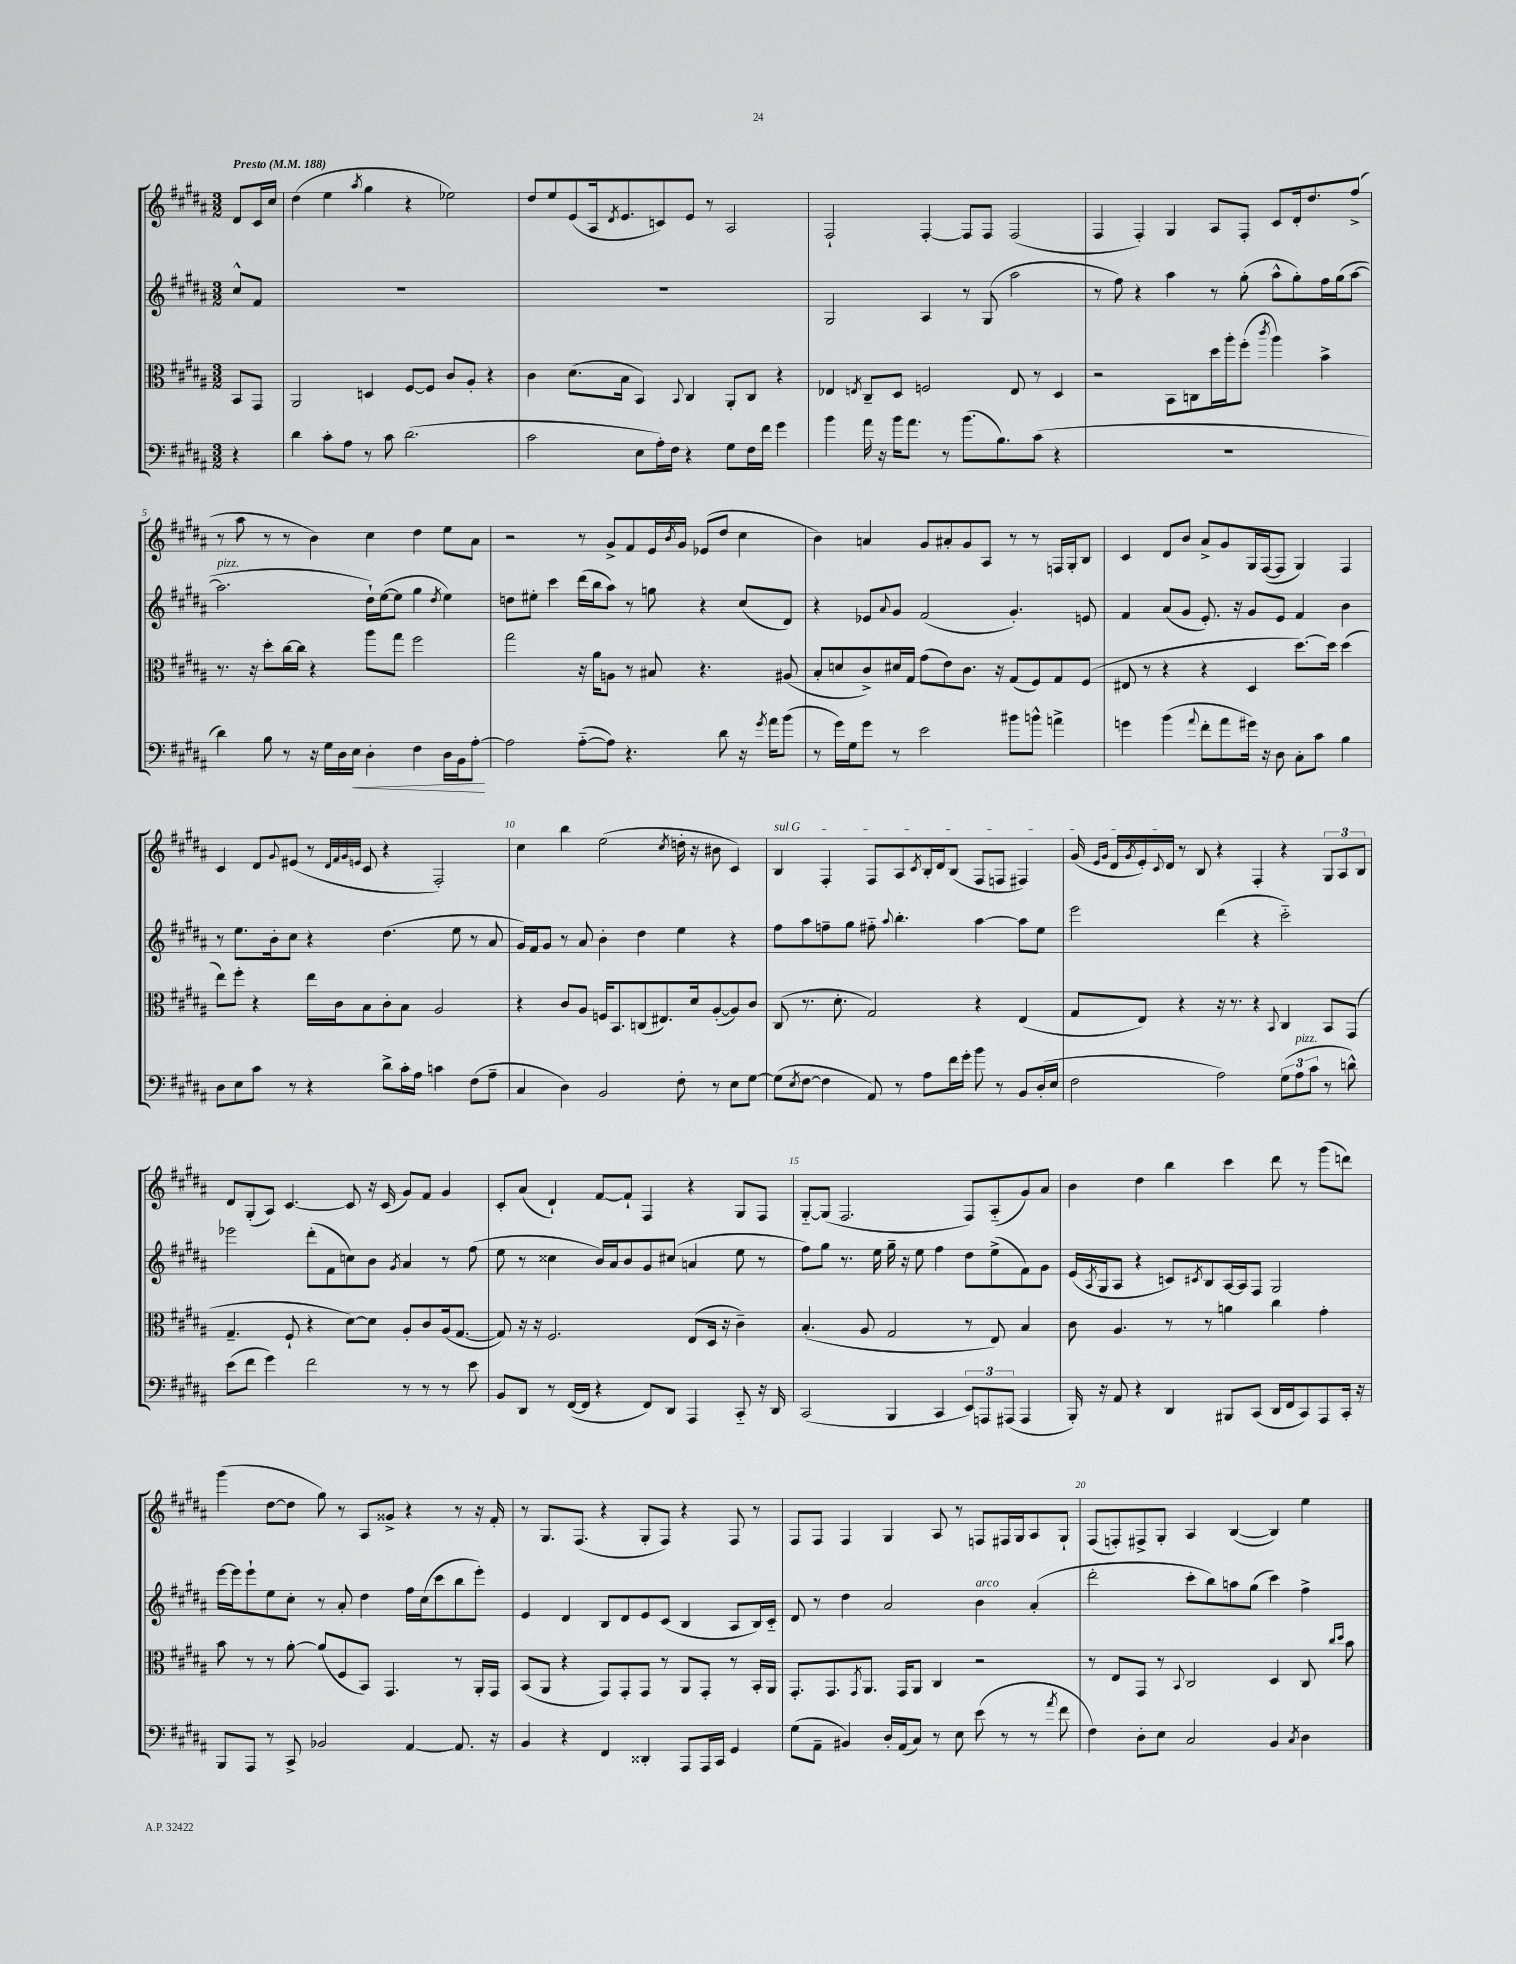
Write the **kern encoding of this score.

**kern	**dynam	**kern	**kern	**kern
*part4	*part4	*part3	*part2	*part1
*staff4	*staff4	*staff3	*staff2	*staff1
*clefF4	*	*clefC3	*clefG2	*clefG2
*k[f#c#g#d#a#]	*	*k[f#c#g#d#a#]	*k[f#c#g#d#a#]	*k[f#c#g#d#a#]
*M3/2	*	*M3/2	*M3/2	*M3/2
*MM188	*	*MM188	*MM188	*MM188
=	=	=	=	=
!	!	!	!	!LO:TX:a:B:t=Presto
4r	.	8BB/L	8cc#^^/L	8d#/L
.	.	8GG#/J	8f#/J	16c#/L
.	.	.	.	16cc#/JJ
=1	=1	=1	=1	=1
4d#\	.	2AA#/	1.r	(4dd#\
8c#'\L	.	.	.	4ee\
8A#\J	.	.	.	.
.	.	.	.	8qaa#/
8r	.	4Dn/	.	4gg#\
8c#\	.	.	.	.
(2.d#\	.	[8F#/L	.	4r
.	.	8F#/J]	.	.
.	.	8c#/L	.	2ee-X\)
.	.	8A#'/J	.	.
.	.	4r	.	.
=2	=2	=2	=2	=2
2c#\	.	4c#\	1.r	8dd#/L
.	.	.	.	8ee/
.	.	(8.d#\L	.	(8e/
.	.	.	.	16A#/k
.	.	.	.	8qd#/
.	.	16B\Jk	.	8.e/
8E\L	.	4BB/)	.	.
16A#'\L)	.	.	.	8cn/)
16F#\JJ	.	.	.	.
.	.	8qqBB/	.	.
4r	.	4C#/	.	8e/J
.	.	.	.	8r
8G#\L	.	8AA#'/L	.	2A#/
16F#\L	.	8C#/J	.	.
16f#\JJ	.	.	.	.
4g#\	.	4r	.	.
=3	=3	=3	=3	=3
4b\	.	4E-X/	2G#/	2F#`/
.	.	8qEn/	.	.
16a#\	.	8C#~/L	.	.
16r	.	.	.	.
16b\KL	.	8D#/J	.	.
8.a#\J	.	.	.	.
.	.	2Fn/	4A#/	[4F#'/
8r	.	.	.	.
(8.b\L	.	.	8r	8F#/L]
.	.	.	(8G#/	8F#/J
8.B\)	.	.	.	.
.	.	8E/	2aa#\	(2F#/
(8c#\J	.	8r	.	.
4r	.	4D#/	.	.
=4	=4	=4	=4	=4
1.r	.	2r	8r	4F#/
.	.	.	8ff#\)	.
.	.	.	4r	4F#'/)
.	.	8BB\L	4aa#\	4G#/
.	.	8Cn\	.	.
.	.	16dd#\L	8r	8A#/L
.	.	16aa#'\J	.	.
.	.	(8ff#'\J	(8gg#'\	8F#'/J
.	.	8qccc#/	.	.
.	.	4aa#\)	8aa#^^\L	8c#/L
.	.	.	8gg#'\)	16d#'/k
.	.	.	.	8.dd#/
.	.	4b^\	16ff#\L	.
.	.	.	(16gg#\J	.
.	.	.	[8aa#\J	(8ff#^/J
!!LO:LB:g=z
=5	=5	=5	=5	=5
!	!	!	!LO:TX:a:i:t=pizz.	!
4d#\)	.	8.r	2.aa#\]	8r
.	.	.	.	8aa#\
.	.	16r	.	.
8B\	.	8dd#'\L	.	8r
8r	.	[16cc#\L	.	8r
.	.	16cc#\JJ]	.	.
16r	.	4r	.	4b\)
16G#\LL	.	.	.	.
16D#\	.	.	.	.
!	!LO:HP:b	!	!	!
16E\JJ	<	.	.	.
4D#'\	.	8aa#\L	16dd#`\LL)	4cc#\
.	.	.	([16ee\J	.
.	.	8gg#\J	8ee\J]	.
4F#\	.	2ff#\	4gg#\	4dd#\
.	.	.	8qdd#/	.
16D#\LL	.	.	4ee\)	8ee\L
16BB\J	.	.	.	.
[8A#'\J	.	.	.	8a#\J
.	[	.	.	.
=6	=6	=6	=6	=6
2A#\]	.	2gg#\	8ddn\L	2r
.	.	.	8ee#X'\J	.
.	.	.	4ccc#\	.
([8A#\L	.	16r	(16ddd#\LL	8r
.	.	16a#\KL	16bb\J	.
8A#\J])	.	8An\J	8aa#\J)	8g#^/L
4.r	.	8r	8r	8f#/
.	.	8B#X/	8ggn\	16e/L
.	.	.	.	8qb/
.	.	.	.	16g#/JJ
.	.	4.r	4r	(8e-X/L
8d#\	.	.	.	8dd#/J
16r	.	.	(8cc#/L	4cc#\
8qg#/	.	.	.	.
16a#\KL	.	.	.	.
(8b\J	.	(8A#X/	8d#/J)	.
=7	=7	=7	=7	=7
8r	.	8B'/L	4r	4b\)
16g#\LL)	.	8dn/	.	.
16G#\J	.	.	.	.
8g#\J	.	8c#^/)	8e-X/L	4an/
.	.	.	8qqa#/	.
8r	.	16d#X/L	8g#/J	.
.	.	16G#/JJ	.	.
2e\	.	(8g#\L	(2f#/	8g#/L
.	.	8e\)	.	8a#X'/
.	.	8.c#\J	.	8g#/
.	.	.	.	8A#/J
.	.	16r	.	.
8b#X\L	.	(8G#/L	4.g#'/)	8r
8bn^^\J	.	8F#/)	.	8r
4an^\	.	8G#/	.	16Fn/LL
.	.	.	.	16G#'/J
.	.	(8F#/J	8en/	8B/J
=8	=8	=8	=8	=8
4gn\	.	8E#X/	4f#/	4c#/
.	.	8r	.	.
(4b\	.	4r	(8a#/L	8d#/L
.	.	.	8g#/J	8b/J
8qqa#/	.	.	.	.
8f#'\L	.	4r	8.e'/)	8a#^/L
8a#\	.	.	.	8g#/
.	.	.	16r	.
16g#X\Jk)	.	4D#/	8g#/L	16G#/L
16r	.	.	.	([16F#/J
8D#\	.	.	8e/J	8F#/J]
8C#'\L	.	[8.dd#\L)	4f#/	4G#/)
8c#\J	.	.	.	.
.	.	16dd#\Jk]	.	.
4B\	.	(4dd#\	4b\	4F#/
!!LO:LB:g=z
=9	=9	=9	=9	=9
8D#\L	.	8ee\L)	8r	4c#/
8E\	.	8ff#'\J	8.ee\L	.
8c#\J	.	4r	.	8d#/L
.	.	.	16b'\k	.
.	.	.	.	8qqg#/
8r	.	.	8cc#\J	(8e#X/J
4r	.	16ee\LL	4r	8r
.	.	16c#\J	.	.
.	.	.	.	32qqd#/LLL
.	.	.	.	32qqf#/
.	.	.	.	32qqg#/
.	.	.	.	32qqen/JJJ
.	.	8B\	.	8c#/
8d#^\L	.	8c#'\	(4.dd#\	4r
16c#'\L	.	8B\J	.	.
16A#\JJ	.	.	.	.
4cn\	.	2A#/	.	2F#'/)
.	.	.	8ee\	.
(8F#\L	.	.	8r	.
8A#~\J	.	.	8a#/	.
=10	=10	=10	=10	=10
4C#/	.	4r	16g#/LL)	4cc#\
.	.	.	16f#/J	.
.	.	.	8g#/J	.
4D#\)	.	8c#/L	8r	4bb\
.	.	8A#/J	8a#/	.
2BB/	.	16Fn/KL	4b'\	(2ee\
.	.	8.BB/	.	.
.	.	(8Cn/	4dd#\	.
.	.	8.E#X/)	.	.
.	.	.	.	8qcc#/
8F#'\	.	.	4ee\	16ddn'\
.	.	16d#/k	.	16r
8r	.	([8A#'/	.	8b#X\
8E\L	.	8A#/])	4r	4c#/)
[8G#\J	.	8c#/J	.	.
=11	=11	=11	=11	=11
!	!	!	!	!LO:TX:a:i:t=sul G
(8G#\L]	.	(8C#/	8ff#\L	4B/
8qE/	.	.	.	.
[8F#\J	.	8.r	8aa#\	.
4F#\]	.	.	8ffn~\	4F#'/
.	.	8.d#'\	.	.
.	.	.	8gg#\J	.
8AA#/)	.	2G#/)	8ff#X\	8F#/L
.	.	.	8qqaa#/	.
8r	.	.	4.bb'\	8A#/
.	.	.	.	8qc#/
8A#\L	.	.	.	16B'/L
.	.	.	.	16d#/J
16f#\L	.	.	.	(8B/J
16g#'\JJ	.	.	.	.
8b\	.	4r	[4aa#\	8F#/L
8r	.	.	.	8Fn/J
8BB/L	.	(4E/	8aa#\L]	4F#X/)
(16D#'/L	.	.	8ee\J	.
16E/JJ	.	.	.	.
=12	=12	=12	=12	=12
2F#\	.	8G#/L	2eee\	(16g#/
.	.	.	.	16qqe/LL
.	.	.	.	16qqg#/JJ
.	.	.	.	16d#/LL
.	.	.	.	8qg#/
.	.	8E/J)	.	16e'/)
.	.	.	.	8qqc#/
.	.	.	.	16d#/JJ
.	.	4r	.	8r
.	.	.	.	8B/
2A#\)	.	16r	(4ddd#\	4r
.	.	8.r	.	.
.	.	4r	4r	4F#'/
.	.	8qqBB/	.	.
(12G#\L	.	4C#/	2ccc#\)	4r
!LO:TX:a:i:t=pizz.	!	!	!	!
12A#\	.	.	.	.
12c#\J	.	.	.	.
8r	.	8BB/L	.	12G#/L
.	.	.	.	12A#/
8dn^^\)	.	(8GG#/J	.	.
.	.	.	.	12B/J
!!LO:LB:g=z
=13	=13	=13	=13	=13
(8e\L	.	4.G#~/	2eee-X\	8d#/L
8f#\J	.	.	.	(8G#'/
4g#\)	.	.	.	8A#/J)
.	.	8F#`/	.	[4.c#/
2f#\	.	4r	(8ddd#'\L	.
.	.	.	8f#\	.
.	.	[8d#\L)	8ccn\)	8c#/]
.	.	8d#\J]	8b\J	16r
.	.	.	.	(16c#/
.	.	.	8qg#/	.
8r	.	8A#'/L	4a#/	8g#/L)
8r	.	8c#/	.	8f#/J
8r	.	(16A#/k	8r	4g#/
.	.	[8.G#/J	.	.
8e\	.	.	(8ff#\	.
=14	=14	=14	=14	=14
8BB/L	.	8G#/])	8ee\	8c#'/L
8DD#/J	.	16r	8r	(8a#/J
.	.	16r	.	.
8r	.	2.F#/	4cc##X\	4d#`/)
([16FF#/LL	.	.	.	.
16FF#/JJ]	.	.	.	.
4r	.	.	16b/LL)	[8f#/L
.	.	.	16a#/J	.
.	.	.	8b/	8f#`/J]
8FF#/L)	.	.	8g#/	4F#/
8DD#/J	.	.	(8cc#X/J	.
4AAA#/	.	(8E/L	4an/	4r
.	.	16D#/Jk	.	.
.	.	16r	.	.
8CC#/	.	4c#~\)	8ee\	8G#/L
16r	.	.	8r	8F#/J
16DD#/	.	.	.	.
=15	=15	=15	=15	=15
(2CC#/	.	(4.B'/	8ff#\L)	[8G#/L
.	.	.	8gg#\J	(8G#/J]
.	.	.	8.r	2.F#/
.	.	8A#/	.	.
.	.	.	16ee\	.
4BBB/	.	2G#/	16gg#~\	.
.	.	.	16r	.
.	.	.	8ee\	.
4CC#/	.	.	4ff#\	.
12EE/L)	.	8r	8dd#\L	8F#/L)
12AAAn/	.	.	.	.
.	.	8E/)	(8ee^\	(8A#/
(12AAA#X/J	.	.	.	.
4AAA#/	.	4B/	8f#\)	8g#/)
.	.	.	8g#\J	8a#/J
=16	=16	=16	=16	=16
16BBB'/)	.	8c#\	(16e/LL	4b\
.	.	.	8qA#/	.
16r	.	.	16G#/J	.
8AA#/	.	4.A#/	8A#/J	.
4r	.	.	4r	4dd#\
4DD#/	.	8r	8cn/L)	4bb\
.	.	.	8qc#X/	.
.	.	8r	8B/	.
8BBB#X/L	.	4an\	[16A#/L	4ccc#\
.	.	.	16A#/J]	.
(8CC#/J	.	.	8F#/J	.
16DD#/LL	.	4cc#\	2G#/	8ddd#\
16FF#/J	.	.	.	.
8CC#/)	.	.	.	8r
8AAA#/	.	4g#'\	.	(8ggg#\L
16CC#'/Jk	.	.	.	8dddn\J)
16r	.	.	.	.
!!LO:LB:g=z
=17	=17	=17	=17	=17
8BBB/L	.	8b\	[16eee\LL	(4ggg#\
.	.	.	16eee\J]	.
8AAA#/J	.	8r	8eee`\	.
8r	.	8r	8ee\	[8dd#\L
8CC#^/	.	[8a#'\	8cc#'\J	8dd#\J]
2BB-X/	.	(8a#/L]	8r	8gg#\)
.	.	8F#/	8a#'/	8r
.	.	8BB/J)	4dd#\	8A#/L
.	.	4.GG#/	.	8g##X^/J
[4AA#/	.	.	16ff#\LL	4r
.	.	.	(16cc#\J	.
.	.	.	8ccc#\	.
8.AA#/]	.	8r	8bb\	8r
.	.	16AA#'/LL	8eee'\J)	16r
16r	.	16GG#/JJ	.	16f#'/
=18	=18	=18	=18	=18
4BB/	.	(8BB/L	4e/	8r
.	.	8AA#/J	.	8.G#/L
4r	.	4r	4d#/	.
.	.	.	.	(8.F#/J
4FF#/	.	8GG#/L)	8B/L	4r
.	.	8GG#'/	8d#/	.
4DD##X'/	.	8GG#/J	8e/	8G#'/L
.	.	8r	(8c#/J	8F#/J)
8AAA#/L	.	8AA#/L	4B/	4r
16AAA#/L	.	8GG#'/J	.	.
16CC#/JJ	.	.	.	.
4GG#/	.	8r	8A#/L	8F#/
.	.	16BB'/LL	16B/L)	8r
.	.	16AA#/JJ	16c#/JJ	.
=19	=19	=19	=19	=19
(8G#\L	.	8.GG#'/L	8d#/	8F#/L
8AA#~\J	.	.	8r	8F#/J
.	.	8.GG#/	.	.
4BB#X/)	.	.	4dd#\	4F#/
.	.	8qGG#/	.	.
.	.	8.AA#/J	.	.
16D#'/LL	.	.	2a#/	4G#/
(16AA#/J	.	16GG#/KL	.	.
8C#/J)	.	8AA#/J	.	.
8r	.	4C#/	.	8A#/
8E\	.	.	.	8r
!	!	!	!LO:TX:a:i:t=arco	!
(8e\	.	2r	4b\	8Fn/L
8r	.	.	.	16F#X/L
.	.	.	.	16G#/J
8r	.	.	(4a#'/	8A#/
8qa#/	.	.	.	.
8f#\	.	.	.	8G#`/J
=20	=20	=20	=20	=20
4F#\)	.	8r	2ddd#'\	(8F#/L
.	.	8E/L	.	8Fn'/)
8D#'\L	.	8GG#/J	.	8F#X^/
8E\J	.	8r	.	8G#'/J
.	.	8qqBB/	.	.
2C#/	.	2C#/	8ccc#'\L	4A#/
.	.	.	8bb\)	.
.	.	.	8aan\	([4B/
.	.	.	(8gg#\J	.
4BB/	.	4D#/	4ccc#\)	4B/])
8qC#/	.	.	.	.
4D#\	.	8C#/	4ff#^\	4ee\
.	.	16qqcc#/LL	.	.
.	.	16qqdd#/JJ	.	.
.	.	8b\	.	.
==	==	==	==	==
*-	*-	*-	*-	*-
